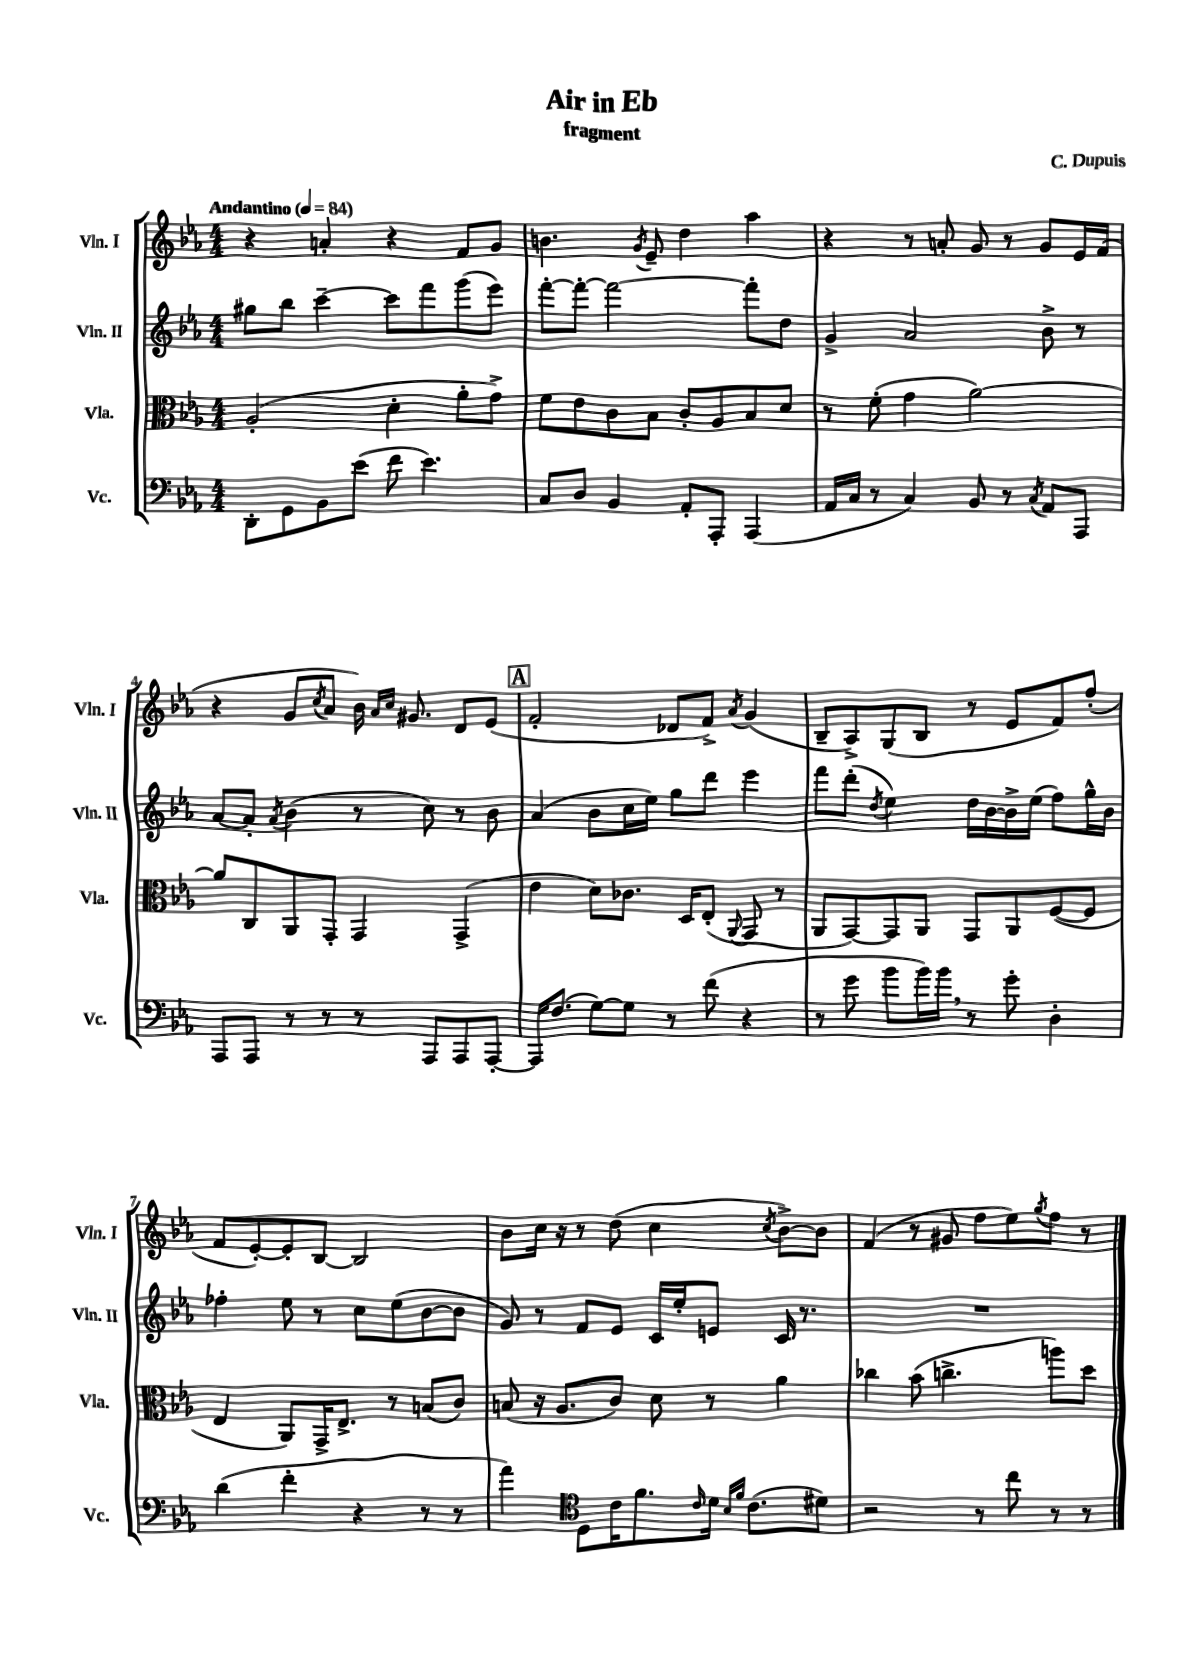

**kern	**kern	**kern	**kern
*staff4	*staff3	*staff2	*staff1
*clefF4	*clefC3	*clefG2	*clefG2
*k[b-e-a-]	*k[b-e-a-]	*k[b-e-a-]	*k[b-e-a-]
*M4/4	*M4/4	*M4/4	*M4/4
*MM84	*MM84	*MM84	*MM84
8DD'	(2A-'	8gg#	4r
8GG	.	8bb-	.
8BB-	.	[4ccc~	4a'
(8e-	.	.	.
8f	4d'	8ccc]	4r
4.e-)	.	8fff	.
.	8a-'	(8ggg	8f
.	8g^)	8eee-)	8g
=	=	=	=
8C	8f	[8fff'	4.b
8D	8e-	8fff'_	.
4BB-	8c	2fff_	.
.	.	.	8qg
.	8B-	.	8e-~
8AA-'	8c'	.	4dd
8AAA-'	8A-	.	.
(4AAA-	8B-	8fff']	4aa-
.	8d	8dd	.
=	=	=	=
16AA-	8r	4g^	4r
16C	.	.	.
8r	(8f'	.	.
4C)	4g	2a-	8r
.	.	.	8a'
8BB-	[2a-)	.	8g
8r	.	.	8r
8qC	.	.	.
8AA-	.	8b-^	8g
8AAA-	.	8r	16e-
.	.	.	(16f
=	=	=	=
8AAA-	8a-]	[8a-	4r
8AAA-	8C	8a-']	.
.	.	8qa-	.
8r	8AA-	(4b-	8g
.	.	.	8qcc
8r	8GG'	.	8a-
8r	4GG	8r	16b-)
.	.	.	16qqa-
.	.	.	16qqcc
.	.	.	8.g#
8AAA-	.	8cc)	.
8AAA-	(4GG^	8r	8d
[8AAA-'	.	8b-	(8e-
=	=	=	=
16AAA-]	4e-	(4a-	2f'
(8.F	.	.	.
[8G)	8d)	8b-	.
8G]	8.c-	16cc	.
.	.	16ee-)	.
8r	.	8gg	8d-
.	16D	.	.
(8f	(8E-'	8ddd	8f^)
.	8qqAA-	.	8qa-
4r	8GG	4eee-	(4g
.	8r	.	.
=	=	=	=
8r	8AA-	8fff	8B-~
8g	[8GG)	(8ddd'	8A-^)
.	.	8qdd	.
8b-	8GG]	4ee-)	(8G
16b-)	8AA-	.	8B-
16b-	.	.	.
8r	8GG	16dd	8r
.	.	[16b-	.
8g'	8AA-	16b-^]	8e-
.	.	(16ee-	.
4D'	([8F	8ff)	8f)
.	8F]	16gg^^	(8ff'
.	.	16b-	.
=	=	=	=
(4d	4E-	4ff-'	8f
.	.	.	[8e-')
4f'	8AA-)	8ee-	8e-']
.	16GG^	8r	[8B-
.	8.E-^	.	.
4r	.	8cc	2B-]
.	8r	(8ee-	.
8r	(8B	[8b-	.
8r	8c)	8b-]	.
=	=	=	=
4a-)	(8B	8g)	8b-
.	16r	8r	16cc
.	8.A-	.	16r
*clefC4	*	*	*
8D	.	8f	8r
16c	8c)	8e-	(8dd
8.f	.	.	.
.	8d	16c	4cc
.	.	16ee-'	.
16qqc	.	.	.
16d	8r	8e	.
16qqB-	.	.	.
16qqf	.	.	.
(8.c	.	.	.
.	.	.	8qcc
.	4a-	16c	[8b-^)
.	.	8.r	.
8d#)	.	.	8b-]
=	=	=	=
2r	4cc-	1r	(4f
.	(8b-	.	8r
.	4.cc^	.	8g#
8r	.	.	8ff
8cc	.	.	8ee-)
.	.	.	8qgg
8r	8aa)	.	8ff
8r	8dd	.	8r
==	==	==	==
*-	*-	*-	*-
